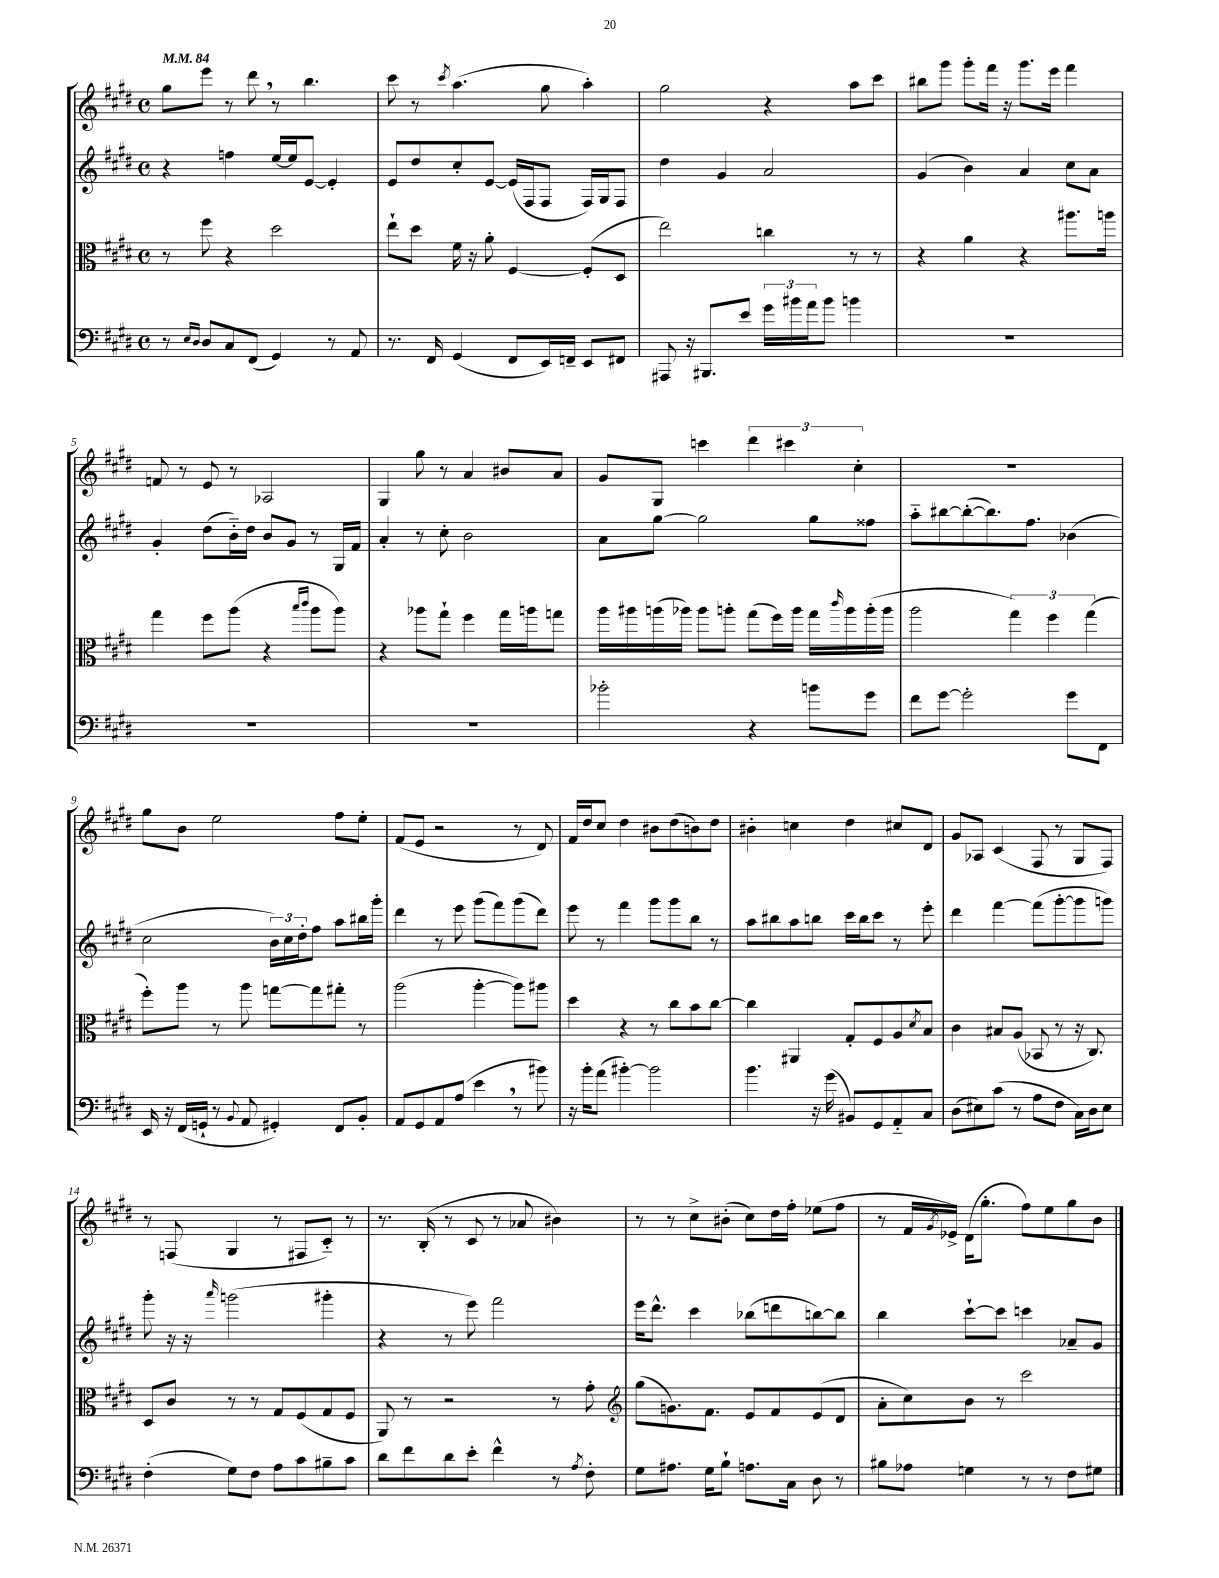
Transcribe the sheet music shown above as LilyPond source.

<<
\new StaffGroup <<
\new Staff = "s0" {
    \clef treble \key e \major \defaultTimeSignature \time 4/4 \tempo 4 = 84
    gis''8 e'''8 r8 dis'''8 \breathe r8 b''4. |
    cis'''8 r8 \acciaccatura { cis'''8 } a''4.( gis''8 a''4-.) |
    gis''2 r4 a''8 cis'''8 |
    bis''8 gis'''8 gis'''8-. fis'''16 r16 gis'''8. e'''16 fis'''4 |
    f'8 r8 e'8 r8 aes2 |
    gis4 gis''8 r8 a'4 bis'8 a'8 |
    gis'8 gis8 c'''4 \tuplet 3/2 { dis'''4 cis'''4 cis''4-. } |
    R1 |
    gis''8 b'8 e''2 fis''8 e''8-. |
    fis'8( e'8 r2 r8 dis'8) |
    fis'16 dis''16 cis''8 dis''4 bis'8 dis''8( b'8) dis''8 |
    bis'4-. c''4 dis''4 cis''8 dis'8 |
    gis'8 aes8 cis'4( fis8 r8 gis8 fis8) |
    r8 f8( gis4 r8 fis8 cis'8-_) r8 |
    r8. b16-.( r8 cis'8 r8 aes'8 bis'4) |
    r8 r8 cis''8-> bis'8-.( cis''8) dis''16 fis''16-. ees''8( fis''8 |
    r8 fis'16 \acciaccatura { gis'8 } ees'16->) dis'16( gis''8.-. fis''8) e''8 gis''8 b'8 \bar "|." |
}
\new Staff = "s1" {
    \clef treble \key e \major \defaultTimeSignature \time 4/4
    r4 f''4 e''16~ e''16 e'8~ e'4-. |
    e'8 dis''8 cis''8-. e'8~ e'16( fis16 fis8 fis16) gis16 fis8 |
    dis''4 gis'4 a'2 |
    gis'4( b'4) a'4 cis''8 a'8 |
    gis'4-. dis''8( b'16-_) dis''16 b'8 gis'8 r8 gis16 fis'16 |
    a'4-. r8 cis''8-. b'2 |
    a'8 gis''8~ gis''2 gis''8 fisis''8 |
    a''8-_ bis''8~ bis''8~-.( bis''8.) fis''8. bes'4( |
    cis''2 \tuplet 3/2 { b'16) cis''16 dis''16-. } fis''8 a''8 bis''16 gis'''16-. |
    dis'''4 r8 e'''8 gis'''8( fis'''8) gis'''8( dis'''8) |
    e'''8 r8 fis'''4 gis'''8 gis'''8 b''8 r8 |
    a''8 bis''8 a''8 b''8 cis'''16 b''16 cis'''8 r8 e'''8-. |
    dis'''4 fis'''4~ fis'''8( gis'''8~-. gis'''8 g'''8) |
    gis'''8-. r16 r16 \grace { a'''16 } g'''2( gis'''4-. |
    r4 r8 e'''8) fis'''2 |
    e'''16 dis'''8.-^ cis'''4 bes''8( d'''8 b''8~) b''8 |
    b''4 cis'''8~-! cis'''8 c'''4 aes'8-- gis'8 \bar "|." |
}
\new Staff = "s2" {
    \clef alto \key e \major \defaultTimeSignature \time 4/4
    r8 fis''8 r4 dis''2 |
    e''8-! dis''8 fis'16 r16 a'8-. fis4~ fis8-.( dis8 |
    e''2) c''4 r8 r8 |
    r4 a'4 r4 ais''8. a''16 |
    gis''4 fis''8 a''8( r4 \grace { b''16 cis'''16 } a''8 a''8) |
    r4 aes''8 gis''8-! fis''4 gis''16 a''16 g''8 |
    a''16 ais''16 a''16( aes''16) aes''8 a''8-. gis''8( fis''16) a''16 gis''16 \grace { cis'''16 } a''16 a''16-.( a''16 |
    a''2 \tuplet 3/2 { gis''4) fis''4 gis''4( } |
    fis''8-.) a''8 r8 a''8 g''8~ g''8 gis''8-. r8 |
    a''2( a''4~-. a''8) ais''8 |
    dis''4 r4 r8 cis''8 b'8 cis''8~ |
    cis''4 ais,4 gis8-. fis8 a8 \acciaccatura { dis'8 } b8 |
    cis'4 bis8 a8( bes,8 r8 r16 cis8.) |
    dis8 cis'8 r8 r8 gis8 fis8( gis8 fis8 |
    a,8) r8 r2 r8 gis'8-. |
    \clef treble gis''8( g'8.) fis'8. e'8 fis'8 e'8( dis'8 |
    a'8-. cis''8) b'8 r8 cis'''2 \bar "|." |
}
\new Staff = "s3" {
    \clef bass \key e \major \defaultTimeSignature \time 4/4
    r8 \grace { e16 dis16 } dis8 cis8 fis,8( gis,4) r8 a,8 |
    r8. fis,16 gis,4( fis,8 e,16) f,16-- e,8 fis,8 |
    ais,,8 r16 bis,,8. e'8 \tuplet 3/2 { gis'16 bis'16 a'16 } bis'8 b'4 |
    R1 |
    R1 |
    R1 |
    bes'2-. r4 b'8 gis'8 |
    fis'8 gis'8~ gis'2-. gis'8 fis,8 |
    e,16 r16 fis,16( g,16-! r8 \appoggiatura { b,8 } a,8 gis,4-.) fis,8 b,8-. |
    a,8 gis,8 a,8 a8( e'4 \breathe r8 bis'8) |
    r16 b'16-. a'8( bis'4~-.) bis'2 |
    b'4. r16 gis'16( bis,8) gis,8 a,8-_ cis8 |
    dis8( eis8) cis'8( r8 a8 fis8 cis16) dis16 eis8 |
    fis4-.( gis8) fis8 a8 cis'8 bis8-- cis'8 |
    dis'8 fis'8 dis'8 e'8-. fis'4-^ r8 \acciaccatura { a8 } fis8-. |
    gis8 ais8. gis16 b8-! a8. cis16 dis8 r8 |
    bis8 aes8 g4 r8 r8 fis8 gis8 \bar "|." |
}
>>
>>
